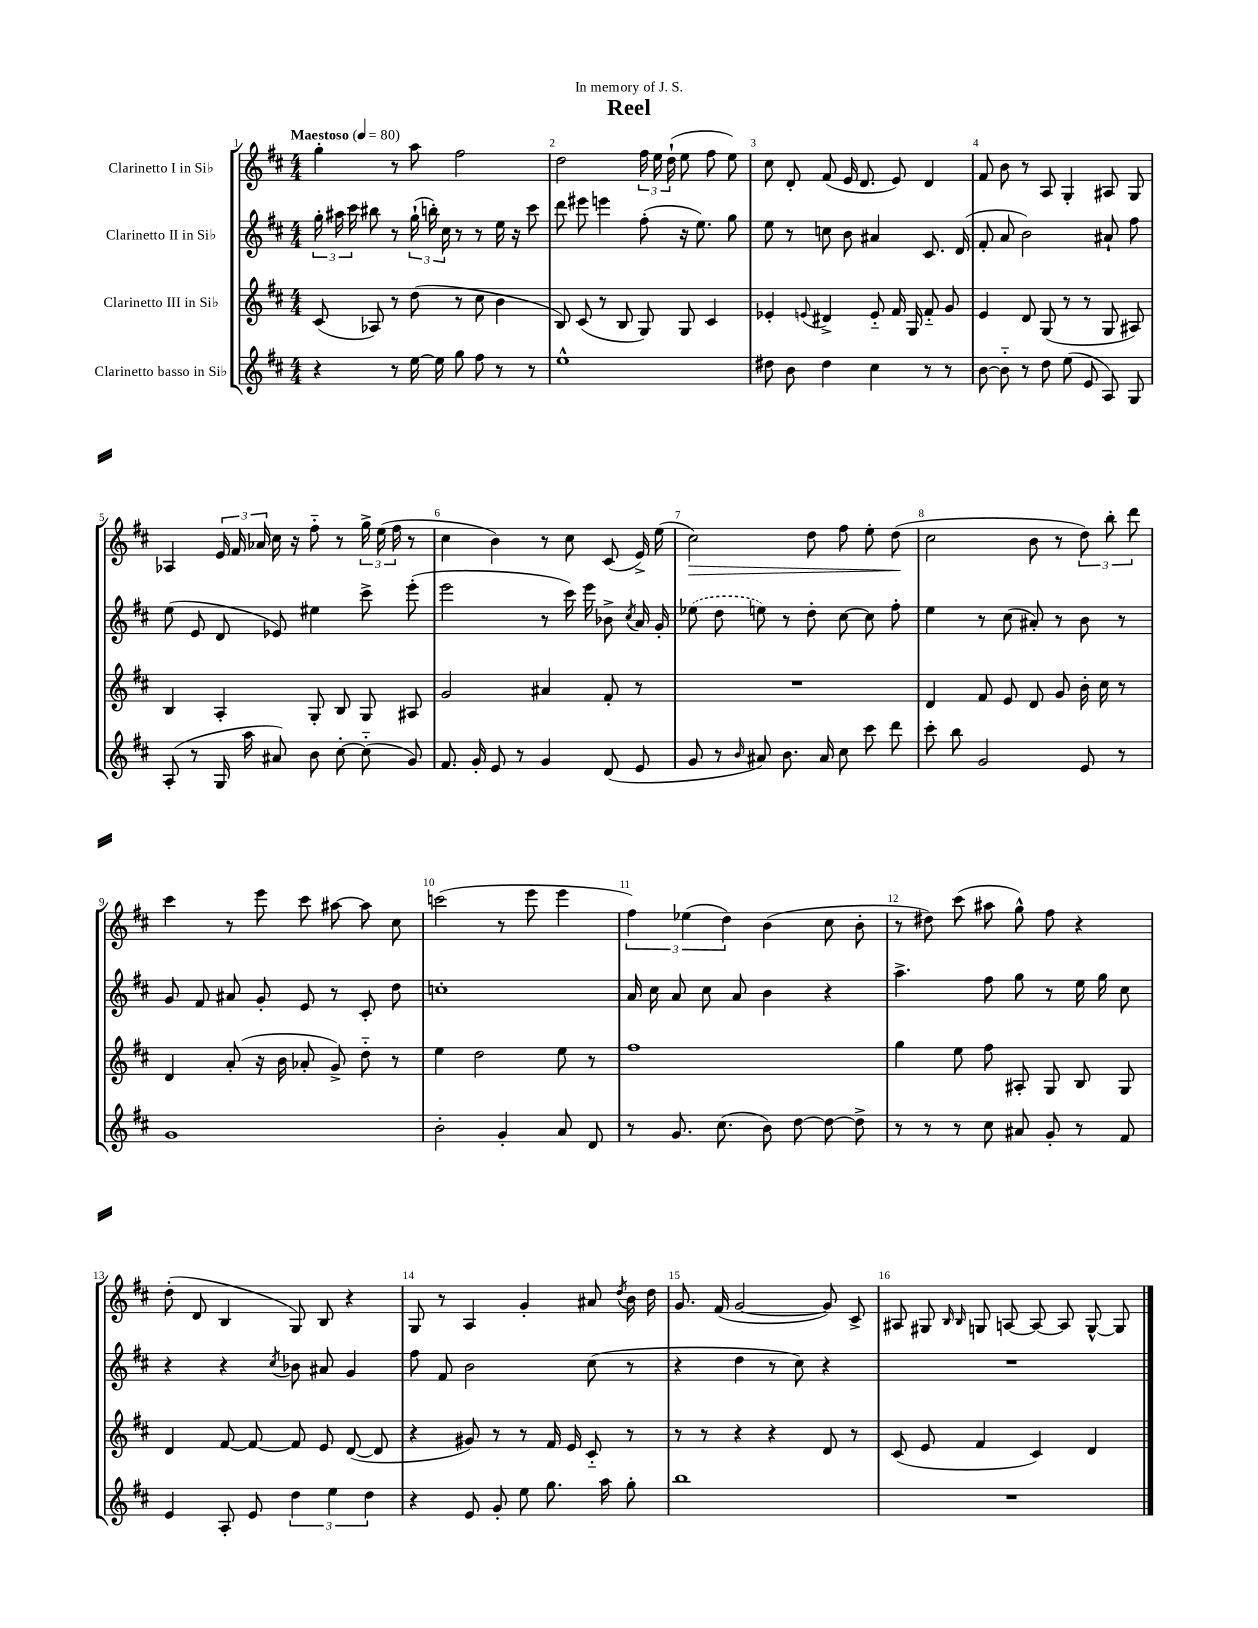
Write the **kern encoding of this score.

**kern	**kern	**kern	**kern	**dynam
*part4	*part3	*part2	*part1	*part1
*staff4	*staff3	*staff2	*staff1	*staff1
*I"Clarinetto basso in Si♭	*I"Clarinetto III in Si♭	*I"Clarinetto II in Si♭	*I"Clarinetto I in Si♭	*
*clefG2	*clefG2	*clefG2	*clefG2	*
*k[f#c#]	*k[f#c#]	*k[f#c#]	*k[f#c#]	*
*M4/4	*M4/4	*M4/4	*M4/4	*
*MM80	*MM80	*MM80	*MM80	*
=1	=1	=1	=1	=1
!	!	!	!LO:TX:a:B:t=Maestoso	!
4r	(8c#/	24gg'\	4gg'\	.
.	.	24aa#X\	.	.
.	.	24ccc#\	.	.
.	8A-X/)	8bb#X\	.	.
8r	8r	8r	8r	.
[16ee\	(8dd\	(24gg`\	8aa\	.
.	.	24bbn'\)	.	.
16ee\]	.	.	.	.
.	.	24cc#\	.	.
8gg\	8r	8r	2ff#\	.
8ff#\	8cc#\	8r	.	.
8r	4b\	16ee\	.	.
.	.	16r	.	.
8r	.	8ccc#\	.	.
=2	=2	=2	=2	=2
1ee^^	8B/)	8ddd\	2dd\	.
.	(8c#/	8eee#X\	.	.
.	8r	4eeen\	.	.
.	8B/	.	.	.
.	8G/)	(8ff#'\	24ff#\	.
.	.	.	24ee\	.
.	.	.	(24dd`\	.
.	8G/	16r	8ee\	.
.	.	8.ee\)	.	.
.	4c#/	.	8ff#\	.
.	.	8gg\	8ee\)	.
=3	=3	=3	=3	=3
8dd#X\	4e-X'/	8ee\	8cc#\	.
8b\	.	8r	8d'/	.
.	8qqen/	.	.	.
4dd#\	4d#X^/	8ccn\	(8f#/	.
.	.	8b\	16e/	.
.	.	.	8.d/	.
4cc#\	8e/	4a#X/	.	.
.	16f#/	.	8e/)	.
.	16G/	.	.	.
8r	8f#/	8.c#/	4d/	.
8r	8g/	.	.	.
.	.	(16d/	.	.
=4	=4	=4	=4	=4
[8b\	4e/	8f#'/	8f#/	.
8b\]	.	8a/	8b\	.
8r	8d/	2b\)	8r	.
8dd\	(8G/	.	8A/	.
(8ee\	8r	.	4G'/	.
8e/	8r	.	.	.
8A/)	8G/	8a#X`/	8A#X/	.
8G/	8A#X/)	8ff#\	8G/	.
!!LO:LB:g=z
=5	=5	=5	=5	=5
(8A'/	4B/	(8ee\	4A-X/	.
8r	.	8e/	.	.
16G/	4A'/	8d/	24e/	.
.	.	.	24f#/	.
16aa\	.	.	.	.
.	.	.	24a-X/	.
8a#X/)	.	8e-X/)	16cc#\	.
.	.	.	16r	.
8b\	8G'/	4ee#X\	8ff#\	.
[8cc#'\	8B/	.	8r	.
(8cc#\]	8G/	8ccc#^\	24gg^\	.
.	.	.	(24ee\	.
.	.	.	24ff#\	.
8g/)	8A#X/	(8eee'\	8r	.
=6	=6	=6	=6	=6
8.f#/	2g/	2eee\	4cc#\	.
16g'/	.	.	.	.
8e/	.	.	4b\)	.
8r	.	.	.	.
4g/	4a#X/	8r	8r	.
.	.	16ccc#\)	8cc#\	.
.	.	16eee\	.	.
(8d/	8f#'/	8b-X^\	(8c#/	.
.	.	8qcc#/	.	.
8e/	8r	16a/	16e^/)	.
.	.	16g'/	(16ee\	.
=7	=7	=7	=7	=7
!	!	!	!	!LO:HP:b
8g/	1r	(8ee-X\	2cc#\)	>
8r	.	8dd\	.	.
16qqb/	.	.	.	.
8a#X/)	.	8een\)	.	.
8.b\	.	8r	.	.
.	.	8dd'\	8dd\	.
16a#/	.	.	.	.
8cc#\	.	[8cc#\	8ff#\	.
8ccc#\	.	8cc#\]	8ee'\	.
8ddd\	.	8ff#'\	(8dd\	.
.	.	.	.	]
=8	=8	=8	=8	=8
8ccc#'\	4d/	4ee\	2cc#\	.
8bb\	.	.	.	.
2g/	8f#/	8r	.	.
.	8e/	(8cc#\	.	.
.	8d/	8a#X'/)	8b\	.
.	8g/	8r	8r	.
8e/	16b'\	8b\	12dd\)	.
.	16cc#\	.	.	.
.	.	.	12bb'\	.
8r	8r	8r	.	.
.	.	.	12ddd\	.
!!LO:LB:g=z
=9	=9	=9	=9	=9
1g	4d/	8g/	4ccc#\	.
.	.	8f#/	.	.
.	(8a'/	8a#X/	8r	.
.	16r	8g'/	8eee\	.
.	16b\	.	.	.
.	8a-X'/	8e/	8ccc#\	.
.	8g^/)	8r	[8aa#X\	.
.	8dd\	8c#'/	8aa#\]	.
.	8r	8dd\	8cc#\	.
=10	=10	=10	=10	=10
2b'\	4ee\	1ccn'	(2cccn\	.
.	2dd\	.	.	.
4g'/	.	.	8r	.
.	.	.	8eee\	.
8a/	8ee\	.	4eee\	.
8d/	8r	.	.	.
=11	=11	=11	=11	=11
8r	1ff#	16a/	6ff#\)	.
.	.	16cc#\	.	.
8.g/	.	8a/	.	.
.	.	.	(6ee-X\	.
.	.	8cc#\	.	.
(8.cc#\	.	.	.	.
.	.	.	6dd\)	.
.	.	8a/	.	.
8b\)	.	4b\	(4b\	.
[8dd\	.	.	.	.
8dd\_	.	4r	8cc#\	.
8dd^\]	.	.	8b'\	.
=12	=12	=12	=12	=12
8r	4gg\	4.aa^\	8r	.
8r	.	.	8dd#X\)	.
8r	8ee\	.	(8ccc#\	.
8cc#\	8ff#\	8ff#\	8aa#X\	.
8a#X/	8A#X'/	8gg\	8gg^^\)	.
8g'/	8G/	8r	8ff#\	.
8r	8B/	16ee\	4r	.
.	.	16gg\	.	.
8f#/	8G/	8cc#\	.	.
!!LO:LB:g=z
=13	=13	=13	=13	=13
4e/	4d/	4r	(8dd'\	.
.	.	.	8d/	.
8A'/	[8f#/	4r	4B/	.
8e/	8f#/_	.	.	.
.	.	8qcc#/	.	.
6dd\	8f#/]	8b-X\	8G/)	.
.	8e/	8a#X/	8B/	.
6ee\	.	.	.	.
.	([8d/	4g/	4r	.
6dd\	.	.	.	.
.	8d/]	.	.	.
=14	=14	=14	=14	=14
4r	4r	8ff#\	8G/	.
.	.	8f#/	8r	.
8e/	8g#X/)	2b\	4A/	.
8g'/	8r	.	.	.
8ee\	8r	.	4g'/	.
8.gg\	16f#/	.	.	.
.	16e/	.	.	.
.	8c#/	(8cc#\	8a#X/	.
16aa\	.	.	.	.
.	.	.	8qdd/	.
8gg'\	8r	8r	16b\	.
.	.	.	16dd\	.
=15	=15	=15	=15	=15
1bb	8r	4r	8.g/	.
.	8r	.	.	.
.	.	.	(16f#/	.
.	4r	4dd\	[2g/	.
.	4r	8r	.	.
.	.	8cc#\)	.	.
.	8d/	4r	8g/])	.
.	8r	.	8c#^/	.
=16	=16	=16	=16	=16
1r	(8c#/	1r	8A#X/	.
.	8e/	.	8G#X/	.
.	.	.	16qqB/	.
.	.	.	16qqB/	.
.	4f#/	.	8Gn/	.
.	.	.	[8An/	.
.	4c#/)	.	8A/_	.
.	.	.	8A/]	.
.	4d/	.	[8G^^/	.
.	.	.	8G/]	.
==	==	==	==	==
*-	*-	*-	*-	*-
